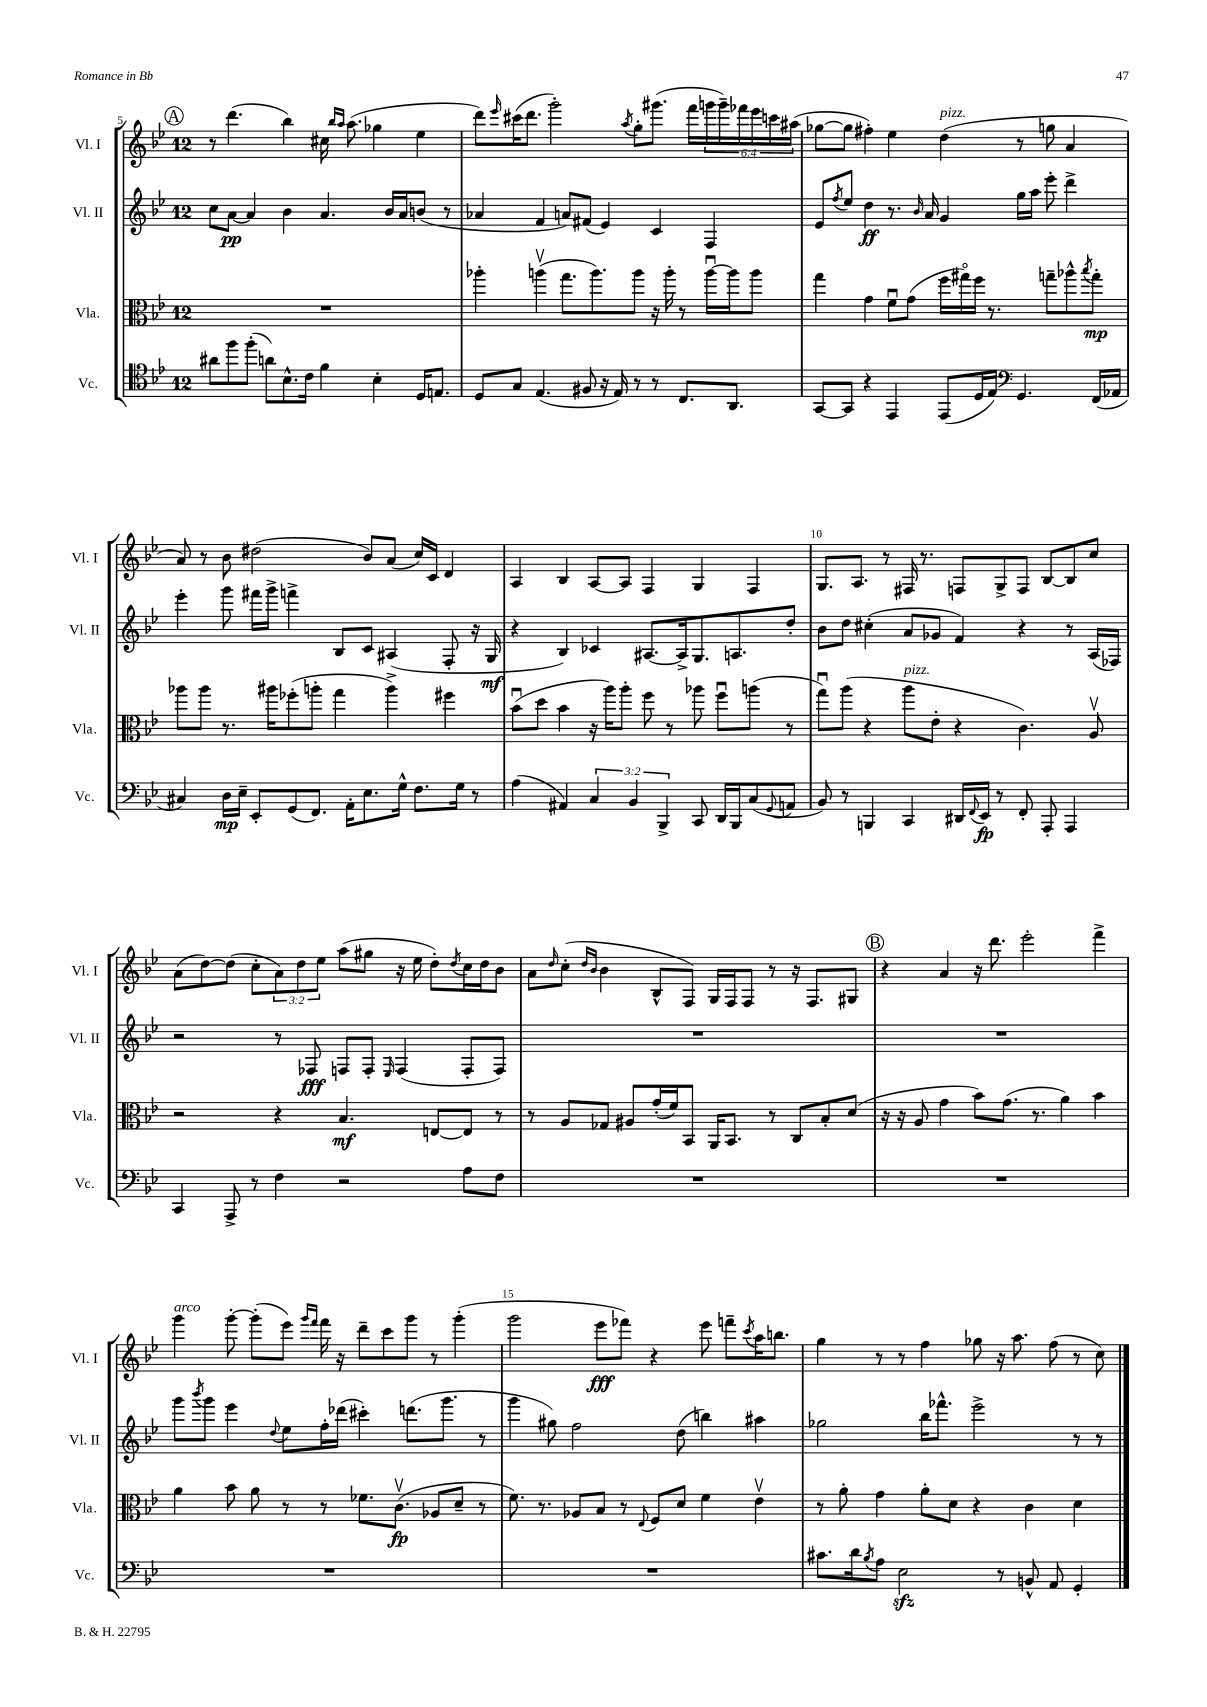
<<
\new StaffGroup <<
\new Staff = "s0" \with { instrumentName = "Vl. I" shortInstrumentName = "Vl. I" } {
    \clef treble \key bes \major \once \override Staff.TimeSignature.style = #'single-digit \time 12/8 \override Staff.TupletNumber.text = #tuplet-number::calc-fraction-text
    \mark \markup { \circle "A" } r8 d'''4.( bes''4) cis''16 \grace { bes''16 a''16 } a''8.( ges''4 ees''4 |
    d'''8) \grace { ees'''16 } cis'''16( d'''8. g'''2-.) \acciaccatura { a''8 } g''8-. gis'''8.( f'''16 \tuplet 6/4 { g'''16 g'''16--) fes'''16 ees'''16 c'''16 ais''16( } |
    ges''8~ ges''8 fis''4-.) ees''4 d''4^\markup { \italic "pizz." }( r8 g''8 a'4 |
    a'8) r8 bes'8 dis''2( bes'8) a'8( c''16) c'16 d'4 |
    a4 bes4 a8~ a8 f4 g4 f4 |
    g8. a8. r8 fis16 r8. f8 g8-> f8 bes8~ bes8 c''8 |
    a'8( d''8~) d''8( c''8-. \tuplet 3/2 { a'8) d''8 ees''8 } a''8( gis''8 r16 ees''16 d''8-.) \acciaccatura { d''8 } c''16 d''16 bes'8 |
    a'8 \grace { d''16 } c''8-.( \grace { d''16 bes'16 } bes'4 bes8-^ f8) g16 f16 f8 r8 r16 f8. gis8 |
    \mark \markup { \circle "B" } r4 a'4 r16 d'''8. ees'''2-. f'''4-> |
    g'''4^\markup { \italic "arco" } g'''8~-. g'''8-.( ees'''8) \grace { g'''16 f'''16 } f'''16 r16 d'''8-- c'''8 g'''8 r8 g'''4-.( |
    g'''2 ees'''8\fff fes'''8) r4 ees'''8 f'''8-- \acciaccatura { c'''8 } a''16 b''8. |
    g''4 r8 r8 f''4 ges''8 r16 a''8. f''8( r8 c''8) \bar "|." |
}
\new Staff = "s1" \with { instrumentName = "Vl. II" shortInstrumentName = "Vl. II" } {
    \clef treble \key bes \major \once \override Staff.TimeSignature.style = #'single-digit \time 12/8
    \mark \markup { \circle "A" } c''8 a'8~\pp a'4 bes'4 a'4. bes'16 a'16 b'8( r8 |
    aes'4 f'4 a'8) fis'8( ees'4) c'4 f4 |
    ees'8 \acciaccatura { f''8 } ees''8 d''4\ff r8. \grace { bes'16 } a'16 g'4 g''16 a''16 ees'''8-. d'''4-> |
    ees'''4-. g'''8 fis'''16 g'''16-> f'''4-> bes8 c'8 ais4( f8-. r16 g16\mf |
    r4 bes4) ces'4 ais8.~ ais16-> g8. a8. d''8-. |
    bes'8 d''8 cis''4-.( a'8 ges'8 f'4) r4 r8 a16( fes16) |
    r2 r8 fes8\fff f8 f8-. \grace { ees16 } f4( f8-. f8) |
    R1. |
    \mark \markup { \circle "B" } R1. |
    g'''8 \acciaccatura { bes'''8 } g'''8 ees'''4 \appoggiatura { d''8 } ees''8 f''16-. des'''16( cis'''4-.) d'''8.( g'''8. r8 |
    g'''4 gis''8) f''2 d''8( b''4) ais''4 |
    ges''2 bes''16 fes'''8.-^ ees'''2-> r8 r8 \bar "|." |
}
\new Staff = "s2" \with { instrumentName = "Vla." shortInstrumentName = "Vla." } {
    \clef alto \key bes \major \once \override Staff.TimeSignature.style = #'single-digit \time 12/8
    \mark \markup { \circle "A" } R1. |
    aes''4-. a''4\upbow( g''8. a''8.) a''8 r16 a''16-. r8 a''16~\downbow a''16 a''8 |
    g''4 g'4 f'8\downbow g'8( f''16 gis''16\flageolet) f''16 r8. g''8-- aes''8-^ \acciaccatura { bes''8 } g''8-.\mp |
    aes''8 aes''8 r8. ais''16 fes''8-.( a''8-. g''4 a''4->) fis''4 |
    bes'8\downbow( d''8 bes'4 r16 a''16) a''8-. f''8 r8 aes''8 f''8\downbow a''8( r8 |
    g''8\downbow) a''8( r4 a''8^\markup { \italic "pizz." } ees'8-. r4 c'4.) a8\upbow |
    r2 r4 bes4.\mf e8~ e8 r8 |
    r8 a8 ges8 ais8 g'16-.( f'16) bes,8 a,16 bes,8. r8 c8 bes8-. d'8( |
    \mark \markup { \circle "B" } r16 r16 a8 g'4 bes'8) g'8.( r8. a'4) bes'4 |
    a'4 bes'8 a'8 r8 r8 fes'8. c'8.\upbow\fp( aes8 d'8-- r8 |
    f'8.) r8. aes8 bes8 r8 \appoggiatura { ees8 } f8 d'8 f'4 ees'4\upbow |
    r8 a'8-. g'4 a'8-. d'8 r4 c'4 d'4 \bar "|." |
}
\new Staff = "s3" \with { instrumentName = "Vc." shortInstrumentName = "Vc." } {
    \clef tenor \key bes \major \once \override Staff.TimeSignature.style = #'single-digit \time 12/8 \override Staff.TupletNumber.text = #tuplet-number::calc-fraction-text
    \mark \markup { \circle "A" } ais'8 f''8 f''8-.( a'8) bes8.-^ c'16 f'4 bes4-. d16 e8. |
    d8 g8 ees4.( fis8 r16 ees16) r8 r8 c8. a,8. |
    g,8~ g,8 r4 ees,4 ees,8( d16 ees16) \clef bass g,4. f,16( aes,16 |
    cis4) d16\mp ees16-- ees,8-. g,8( f,8.) a,16-. ees8. g16-^ f8. g16 r8 |
    a4( ais,4) \tuplet 3/2 { c4 bes,4 bes,,4-> } c,8 d,16 bes,,16 c8( \appoggiatura { g,8 } a,8 |
    bes,8) r8 b,,4 c,4 dis,16 \appoggiatura { f,8 } ees,16\fp r8 f,8-. a,,8-. a,,4 |
    c,4 a,,8-> r8 f4 r2 a8 f8 |
    R1. |
    \mark \markup { \circle "B" } R1. |
    R1. |
    R1. |
    cis'8. d'16 \acciaccatura { bes8 } a8 ees2\sfz r8 b,8-^ a,8 g,4-. \bar "|." |
}
>>
>>
\layout { \context { \Score currentBarNumber = #5 \override BarNumber.break-visibility = ##(#f #t #t) barNumberVisibility = #(every-nth-bar-number-visible 5) } }
